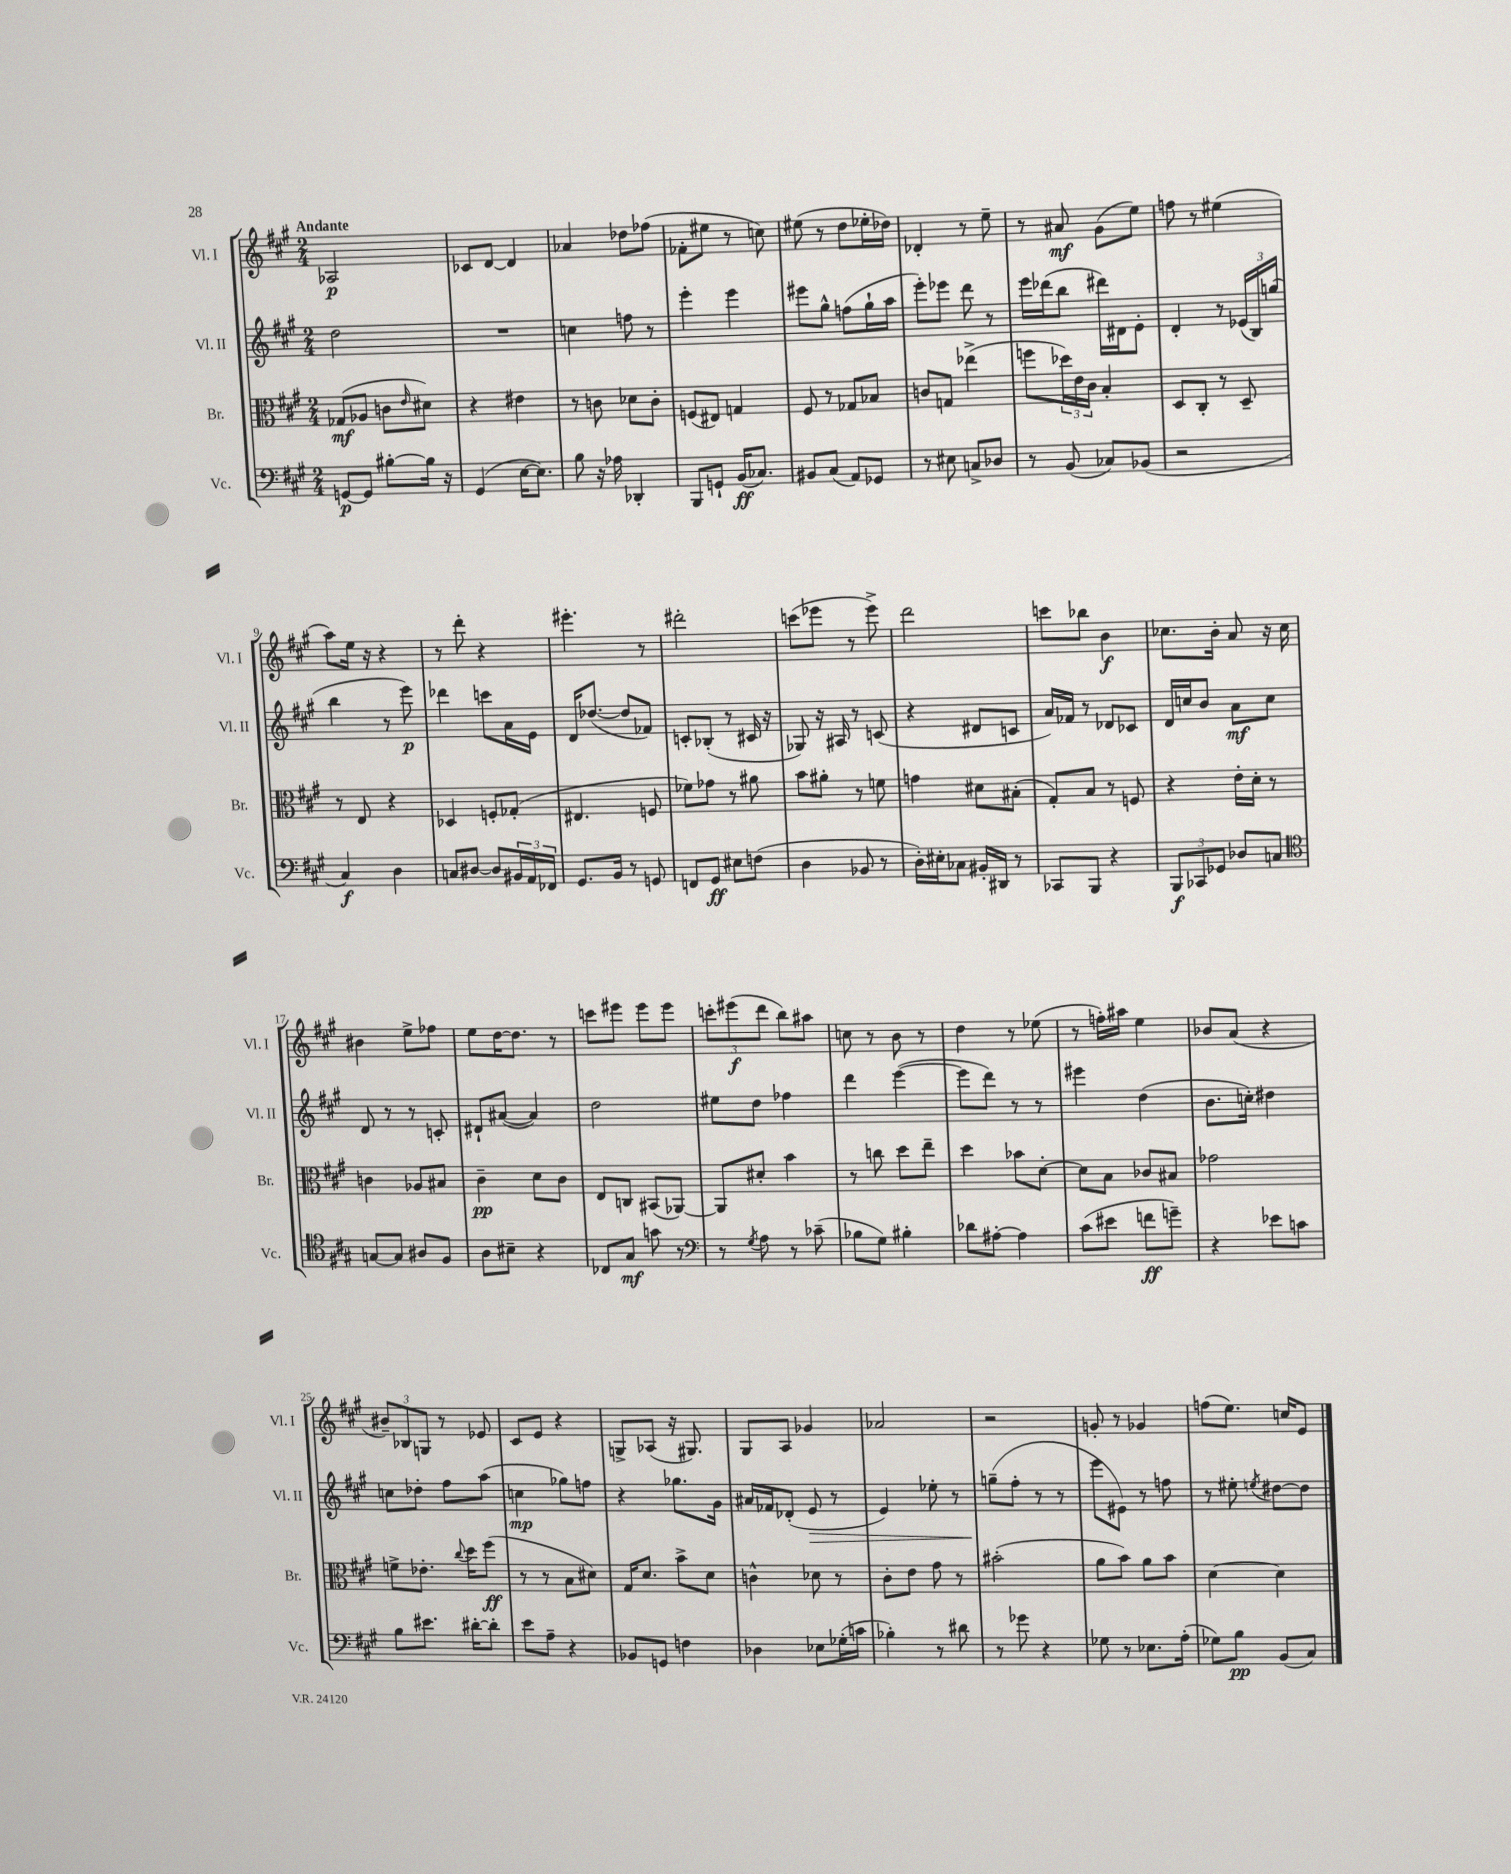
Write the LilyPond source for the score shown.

<<
\new StaffGroup <<
\new Staff = "s0" \with { instrumentName = "Vl. I" shortInstrumentName = "Vl. I" } {
    \clef treble \key a \major \numericTimeSignature \time 2/4 \tempo "Andante"
    aes2\p |
    ces'8 d'8~ d'4 |
    aes'4 des''8 fes''8( |
    fes'8-. eis''8 r8 c''8) |
    eis''8( r8 d''8 ees''16-. des''16) |
    des'4-. r8 e''8-- |
    r8 ais'8\mf gis'8( e''8) |
    f''8 r8 eis''4( |
    a''8) e''16 r16 r4 |
    r8 d'''8-. r4 |
    eis'''4.-. r8 |
    dis'''2-. |
    c'''8( ees'''8 r8 ees'''8->) |
    d'''2 |
    c'''8 bes''8 b'4\f |
    ces''8. b'16-. a'8 r16 ces''16 |
    bis'4 e''8-> fes''8 |
    e''8 d''16~ d''8. r8 |
    c'''8 eis'''8 eis'''8 eis'''8 |
    \tuplet 3/2 { c'''8-. eis'''8\f( d'''8 } b''8) ais''8 |
    c''8 r8 b'8 r8 |
    d''4 r8 ees''8( |
    r8 f''16-.) ais''16 e''4 |
    bes'8 a'8( r4 |
    \tuplet 3/2 { bis'8--) bes8 g8 } r8 ees'8 |
    cis'8 e'8 r4 |
    g8-> aes8( r16 gis8.) |
    gis8 a8 ges'4 |
    aes'2 |
    r2 |
    g'8-. r8 ges'4 |
    f''8( e''8.) c''16 e'8 \bar "|." |
}
\new Staff = "s1" \with { instrumentName = "Vl. II" shortInstrumentName = "Vl. II" } {
    \clef treble \key a \major \numericTimeSignature \time 2/4
    d''2 |
    R2 |
    c''4 f''8 r8 |
    e'''4-. e'''4 |
    eis'''8 gis''8-^ f''8( gis''16-! a''16 |
    e'''8-.) ees'''8 d'''8 r8 |
    e'''16 des'''16( b''8 dis'''16) dis'16 e'8-. |
    d'4-. r8 \tuplet 3/2 { ees'16( b16) g''16( } |
    b''4 r8 e'''8\p) |
    des'''4 c'''8 a'16 e'16 |
    d'16 des''8.~( des''8 fes'8) |
    c'8-. bes8-.( r8 cis'16 r16 |
    ges8) r16 ais16 r8 c'8( |
    r4 dis'8 c'8 |
    a'16) fes'16 r8 des'8 ces'8 |
    d'16 c''16 b'8 a'8\mf c''8 |
    d'8 r8 r8 c'8-. |
    dis'8-! ais'8~( ais'4) |
    d''2 |
    eis''8 d''8 fes''4 |
    d'''4 e'''4~( |
    e'''8 d'''8) r8 r8 |
    eis'''4 d''4( |
    b'8. c''16-.) dis''4 |
    c''8 des''8-. fis''8 a''8( |
    c''4\mp ges''8) f''8 |
    r4 ges''8. gis'16 |
    ais'16 fes'16 des'8-.( e'8\> r8 |
    e'4) ees''8-. r8 |
    g''8--\!( fis''8-. r8 r8 |
    e'''8 eis'8) r8 f''8 |
    r8 eis''8-. \acciaccatura { e''8 } dis''8~ dis''8 \bar "|." |
}
\new Staff = "s2" \with { instrumentName = "Br." shortInstrumentName = "Br." } {
    \clef alto \key a \major \numericTimeSignature \time 2/4
    ges8\mf( aes8 c'8 \grace { e'16 } dis'8) |
    r4 eis'4 |
    r8 c'8 des'8 c'8-. |
    f8( eis8) g4 |
    fis8 r8 ges8 bes8 |
    c'8 g8 ees''4->( |
    f''8 \tuplet 3/2 { des''16) e'16 cis'16 } b4-. |
    d8 cis8-. r8 d8-- |
    r8 e8 r4 |
    des4 f8-. ges8-.( |
    eis4. f8 |
    fes'8) ges'8 r8 ais'8 |
    b'8 ais'8-. r8 f'8 |
    g'4 dis'8 bis8-.( |
    gis8-.) b8 r8 f8 |
    r4 e'16-. d'16-. r8 |
    c'4 aes8 bis8 |
    cis'4--\pp d'8 cis'8 |
    e8 c8 bis,8( aes,8~) |
    aes,8 dis'8-. b'4 |
    r8 c''8 d''8 e''8-- |
    d''4 bes'8 d'8~-. |
    d'8 b8 ces'8 bis8 |
    ges'2 |
    f'8-> ees'8.-. \appoggiatura { cis''8 } d''16 fis''8\ff( |
    r8 r8 b8 dis'8) |
    gis16 d'8. b'8-> d'8 |
    c'4-^ des'8 r8 |
    cis'8-. e'8 gis'8 r8 |
    bis'2-.( |
    a'8 b'8) a'8 b'8 |
    d'4~ d'4 \bar "|." |
}
\new Staff = "s3" \with { instrumentName = "Vc." shortInstrumentName = "Vc." } {
    \clef bass \key a \major \numericTimeSignature \time 2/4
    g,8~\p g,8 bis8~-. bis16 r16 |
    gis,4( e16~ e8.) |
    b8 r16 aes16 des,4-. |
    b,,8 g,8-! b,16\ff( ces8.) |
    bis,8 cis8( a,8) ges,8 |
    r8 eis8 c8-> des8 |
    r8 b,8( ces8) bes,8( |
    r2 |
    cis4\f) d4 |
    c8 dis8~ dis8 \tuplet 3/2 { bis,16 a,16 fes,16 } |
    gis,8. b,16 r8 g,8 |
    f,8 gis,8\ff eis8 f8( |
    d4 bes,8 r8 |
    d16-.) eis16-. ces8 bis,16-. dis,16 r8 |
    ces,8 b,,8 r4 |
    \tuplet 3/2 { b,,8\f ces,8 ges,8 } des8 c8 |
    \clef tenor g8~ g8 ais8 fis8 |
    a8 bis8-- r4 |
    ces8 gis8\mf g'8 r8 |
    \clef bass r8 \acciaccatura { gis8 } a8 r8 ces'8--( |
    bes8 gis8) bis4-. |
    des'8 ais8~-. ais4 |
    cis'8( eis'8 f'8\ff g'8--) |
    r4 ees'8 c'8 |
    b8 eis'8. dis'16~-. dis'8-. |
    e'8 a8-- r4 |
    bes,8 g,8 f4 |
    des4 ees8 ges16-.( c'16 |
    bes4-.) r8 dis'8 |
    r8 ges'8 r4 |
    ges8 r8 ees8. a16-.( |
    ges8) b8\pp b,8( cis8) \bar "|." |
}
>>
>>
